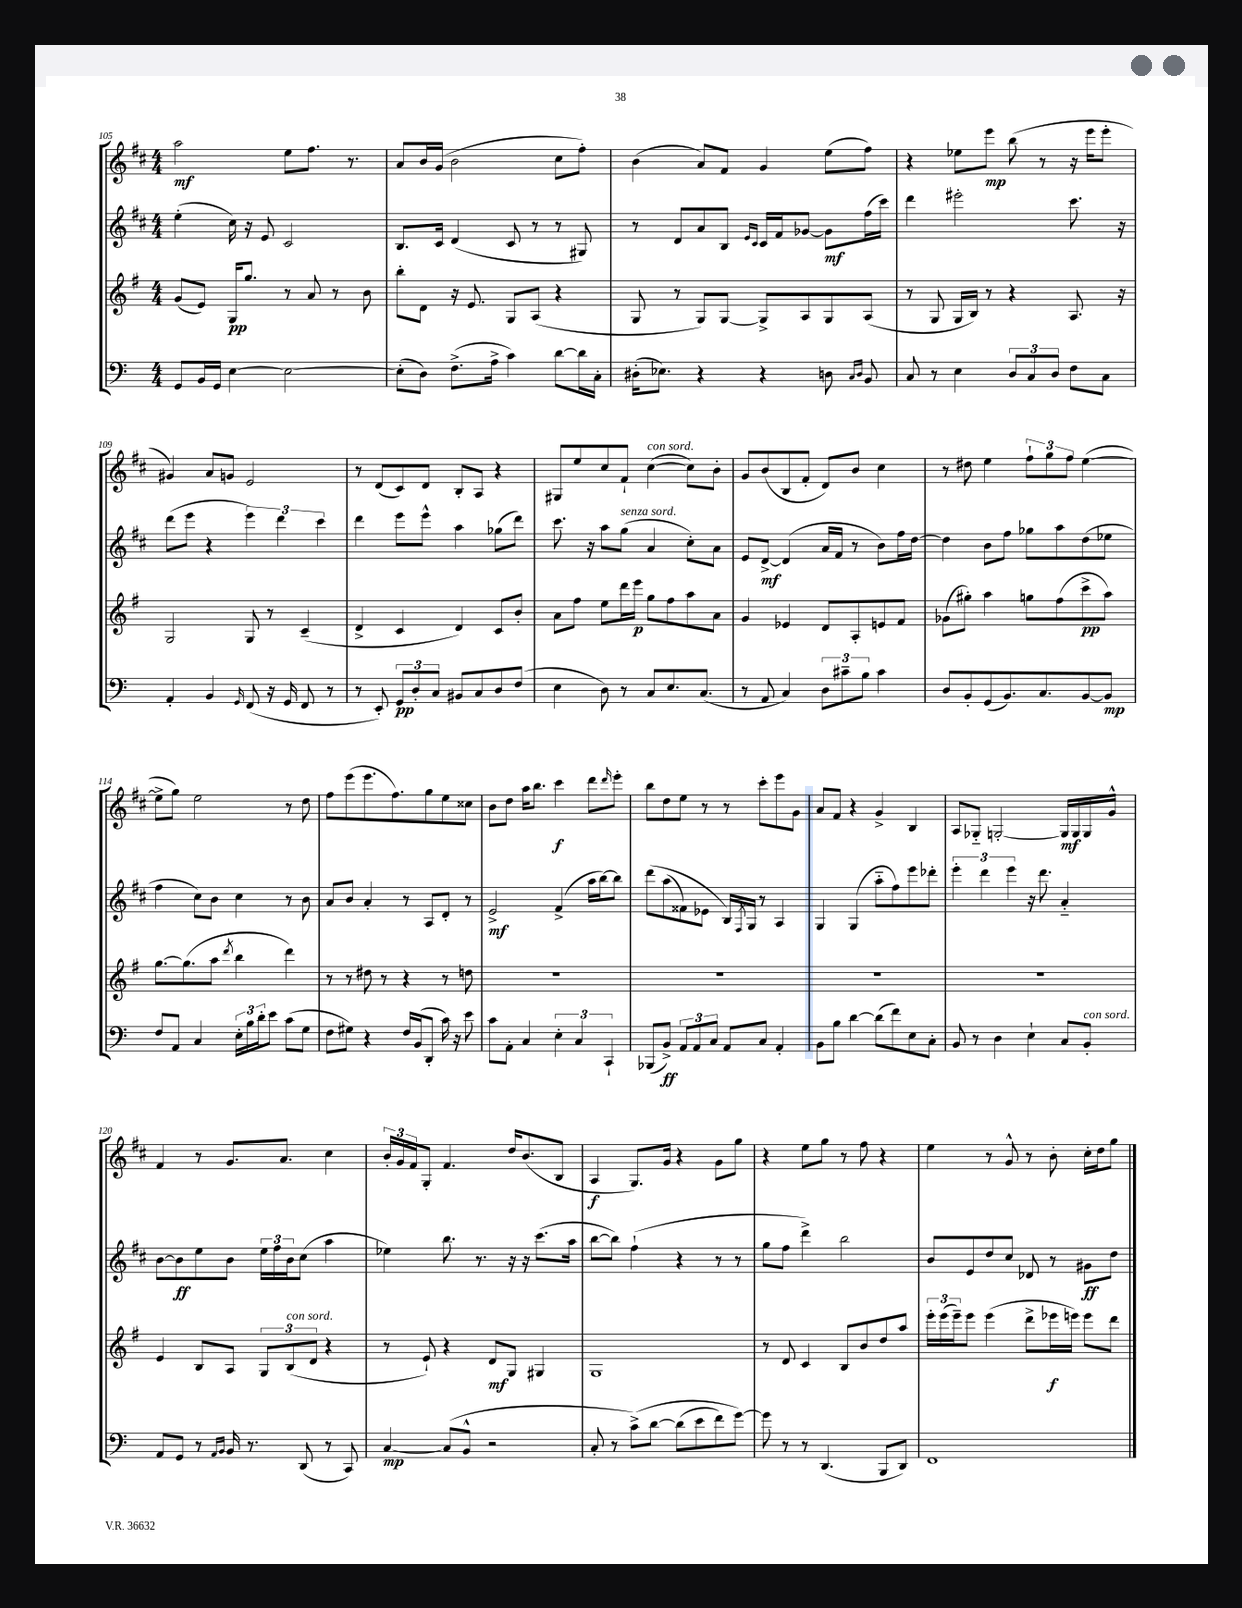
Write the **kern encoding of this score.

**kern	**dynam	**kern	**dynam	**kern	**dynam	**kern	**dynam
*part4	*part4	*part3	*part3	*part2	*part2	*part1	*part1
*staff4	*staff4	*staff3	*staff3	*staff2	*staff2	*staff1	*staff1
*clefF4	*	*clefG2	*	*clefG2	*	*clefG2	*
*k[]	*	*k[f#]	*	*k[f#c#]	*	*k[f#c#]	*
*M4/4	*	*M4/4	*	*M4/4	*	*M4/4	*
=105	=105	=105	=105	=105	=105	=105	=105
8GG/L	.	(8g/L	.	(4ee'\	.	2aa\	mf
16BB/L	.	8e/J)	.	.	.	.	.
16GG/JJ	.	.	.	.	.	.	.
[4E\	.	16G/KL	pp	16cc#\)	.	.	.
.	.	8.gg/J	.	16r	.	.	.
.	.	.	.	8e/	.	.	.
2E\_	.	8r	.	2c#/	.	8ee\L	.
.	.	8a/	.	.	.	8.ff#\J	.
.	.	8r	.	.	.	.	.
.	.	.	.	.	.	8.r	.
.	.	8b\	.	.	.	.	.
=106	=106	=106	=106	=106	=106	=106	=106
(8E'\L]	.	8bb'\L	.	8.B/L	.	8a/L	.
8D\J)	.	8d\J	.	.	.	16b/L	.
.	.	.	.	16c#/Jk	.	(16g/JJ	.
(8.F^\L	.	16r	.	(4d/	.	2b\	.
.	.	8.e/	.	.	.	.	.
16A^\Jk	.	.	.	.	.	.	.
4c\)	.	8G/L	.	8c#/	.	.	.
.	.	(8A/J	.	8r	.	.	.
[8d\L	.	4r	.	8r	.	8cc#\L	.
16d\L]	.	.	.	8G#X/)	.	8ff#'\J)	.
16C'\JJ	.	.	.	.	.	.	.
=107	=107	=107	=107	=107	=107	=107	=107
(16D#X'\KL	.	8G/	.	8r	.	(4b\	.
8.E-X\J)	.	.	.	.	.	.	.
.	.	8r	.	8d/L	.	.	.
4r	.	8G/L)	.	8a/	.	8a/L)	.
.	.	[8G/J	.	8B/J	.	8f#/J	.
.	.	.	.	16qqe/LL	.	.	.
.	.	.	.	16qqc#/JJ	.	.	.
4r	.	8G^/L]	.	16c#/LL	.	4g/	.
.	.	.	.	16f#/J	.	.	.
.	.	8A/	.	[8g-X/J	.	.	.
8Dn\	.	8G/	.	8g-\L]	mf	(8ee\L	.
16qqC/LL	.	.	.	.	.	.	.
16qqD/JJ	.	.	.	.	.	.	.
8BB/	.	(8A/J	.	(16ff#\L	.	8ff#\J)	.
.	.	.	.	16ccc#\JJ)	.	.	.
=108	=108	=108	=108	=108	=108	=108	=108
8C/	.	8r	.	4ddd\	.	4r	.
8r	.	8G/	.	.	.	.	.
4E\	.	16G/LL	.	2eee#X'\	.	8ee-X\L	.
.	.	16B/JJ)	.	.	.	.	.
.	.	8r	.	.	.	8eee\J	mp
12D/L	.	4r	.	.	.	(8bb\	.
12C/	.	.	.	.	.	.	.
.	.	.	.	.	.	8r	.
12D/J	.	.	.	.	.	.	.
8F\L	.	8.A/	.	8.ccc#\	.	16r	.
.	.	.	.	.	.	16eee\KL	.
8C\J	.	.	.	.	.	8eee'\J	.
.	.	16r	.	16r	.	.	.
!!LO:LB:g=z
=109	=109	=109	=109	=109	=109	=109	=109
4AA'/	.	2G/	.	(8ddd\L	.	4g#X/)	.
.	.	.	.	8eee\J	.	.	.
4BB/	.	.	.	4r	.	8a/L	.
.	.	.	.	.	.	8gn/J	.
16qqGG/	.	.	.	.	.	.	.
(8FF/	.	8G/	.	6eee\)	.	2e/	.
16r	.	8r	.	.	.	.	.
.	.	.	.	6ddd\	.	.	.
16GG/	.	.	.	.	.	.	.
8FF/	.	(4c~/	.	.	.	.	.
.	.	.	.	6ccc#\	.	.	.
8r	.	.	.	.	.	.	.
=110	=110	=110	=110	=110	=110	=110	=110
8r	.	4d^/	.	4ddd\	.	8r	.
8EE'/)	.	.	.	.	.	(8d/L	.
12GG/L	pp	4c/	.	8eee\L	.	8c#/)	.
12D'/	.	.	.	.	.	.	.
.	.	.	.	8eee^^\J	.	8d/J	.
12C/J	.	.	.	.	.	.	.
8BB#X/L	.	4d/)	.	4aa\	.	8B'/L	.
8C/	.	.	.	.	.	8A/J	.
8D/	.	8c/L	.	(8gg-X\L	.	4r	.
(8F/J	.	8b'/J	.	8ddd\J)	.	.	.
=111	=111	=111	=111	=111	=111	=111	=111
4E\	.	8a\L	.	8.ccc#\	.	8G#X/L	.
.	.	8ff#\J	.	.	.	8ee/	.
.	.	.	.	16r	.	.	.
8D\)	.	8ee\L	.	8aa\L	.	8cc#/	.
!	!	!	!	!LO:TX:a:i:t=senza sord.	!	!	!
8r	.	16ddd\L	.	(8gg\J	.	8f#`/J	.
.	.	16eee\JJ	p	.	.	.	.
!	!	!	!	!	!	!LO:TX:a:i:t=con sord.	!
8C/L	.	8gg\L	.	4a/	.	([4cc#\	.
8.E/	.	8ff#\	.	.	.	.	.
.	.	8aa\	.	8cc#'\L)	.	8cc#\L])	.
(8.C/J	.	.	.	.	.	.	.
.	.	8a\J	.	8a\J	.	8b'\J	.
=112	=112	=112	=112	=112	=112	=112	=112
8r	.	4g/	.	8e/L	.	8g/L	.
8AA/	.	.	.	[8d^/J	mf	(8b/	.
4C/)	.	4e-X/	.	(4d/]	.	8B/	.
.	.	.	.	.	.	8f#'/J	.
12D\L	.	8d/L	.	16a/LL	.	8d/L)	.
.	.	.	.	16f#/JJ	.	.	.
12c#X~\	.	.	.	.	.	.	.
.	.	8A'/	.	8r	.	8b/J	.
12B\J	.	.	.	.	.	.	.
4c#\	.	8en/	.	8b\L)	.	4cc#\	.
.	.	8f#/J	.	16ff#\L	.	.	.
.	.	.	.	[16dd\JJ	.	.	.
=113	=113	=113	=113	=113	=113	=113	=113
8D/L	.	(8g-X\L	.	4dd\]	.	8r	.
8BB'/	.	8gg#X'\J)	.	.	.	8dd#X\	.
(8GG/	.	4aa\	.	8b\L	.	4ee\	.
8.BB/)	.	.	.	8ff#\J	.	.	.
.	.	8ggn\L	.	8gg-X\L	.	12ff#`\L	.
8.C/	.	.	.	.	.	.	.
.	.	.	.	.	.	12gg\	.
.	.	(8ff#\	.	8aa\	.	.	.
.	.	.	.	.	.	12ff#\J	.
[8BB/	.	8ccc^\	pp	(8dd\	.	([4ee\	.
8BB/J]	mp	8aa\J)	.	8ee-X\J	.	.	.
!!LO:LB:g=z
=114	=114	=114	=114	=114	=114	=114	=114
8F/L	.	[8.gg\L	.	4ff#\	.	8ee^\L]	.
8AA/J	.	.	.	.	.	8gg\J)	.
.	.	(8.gg\]	.	.	.	.	.
4C/	.	.	.	8cc#\L)	.	2ee\	.
.	.	8aa\J	.	8b\J	.	.	.
.	.	8qddd/	.	.	.	.	.
24E'\LL	.	4bb\	.	4cc#\	.	.	.
24B\	.	.	.	.	.	.	.
24d'\J	.	.	.	.	.	.	.
8e\J	.	.	.	.	.	.	.
(8c\L	.	4ddd\)	.	8r	.	8r	.
8G\J	.	.	.	8b\	.	8dd\	.
=115	=115	=115	=115	=115	=115	=115	=115
8F\L	.	8r	.	8a/L	.	8ff#\L	.
8G#X\J)	.	8r	.	8b/J	.	(8eee\	.
4r	.	8dd#X\	.	4a'/	.	8.eee\	.
.	.	8r	.	.	.	.	.
.	.	.	.	.	.	8.ff#\)	.
16F/LL	.	4r	.	8r	.	.	.
(16BB/J	.	.	.	.	.	.	.
8DD'/J	.	.	.	8A/L	.	8gg\	.
16c\)	.	8r	.	8d'/J	.	8ee\	.
16r	.	.	.	.	.	.	.
8e\	.	8ddn\	.	8r	.	8cc##X\J	.
=116	=116	=116	=116	=116	=116	=116	=116
8c\L	.	1r	.	2e^/	mf	8b\L	.
8AA'\J	.	.	.	.	.	8dd\J	.
4C/	.	.	.	.	.	16aa\KL	.
.	.	.	.	.	.	8.bb\J	.
6E'\	.	.	.	(4f#^/	.	4ccc#\	f
6C/	.	.	.	.	.	.	.
.	.	.	.	16aa\LL	.	8ddd\L	.
.	.	.	.	[16bb\J)	.	.	.
6CC`/	.	.	.	.	.	.	.
.	.	.	.	.	.	16qqddd/	.
.	.	.	.	8bb\J]	.	8eee'\J	.
=117	=117	=117	=117	=117	=117	=117	=117
(8BBB-X/L	.	1r	.	(8ddd\L	.	8bb\L	.
8BB^/J)	ff	.	.	(8aa\	.	8dd\	.
12AA/L	.	.	.	8f##X\)	.	8ee\J	.
12AA/	.	.	.	.	.	.	.
.	.	.	.	8e-X\J	.	8r	.
12C/J	.	.	.	.	.	.	.
8AA/L	.	.	.	16B/LL)	.	8r	.
.	.	.	.	8qF#/	.	.	.
.	.	.	.	16G/JJ	.	.	.
8C/J	.	.	.	8r	.	8ccc#'\L	.
4AA'/	.	.	.	4A/	.	8eee\	.
.	.	.	.	.	.	8g\J	.
=118	=118	=118	=118	=118	=118	=118	=118
8BB\L	.	1r	.	4G/	.	8a/L	.
8B\J	.	.	.	.	.	8f#/J	.
[4d\	.	.	.	(4G/	.	4r	.
(8d\L]	.	.	.	8aa\L	.	4g^/	.
8f\)	.	.	.	8ff#\)	.	.	.
8E\	.	.	.	8eee\	.	4B/	.
8C'\J	.	.	.	8ddd-X'\J	.	.	.
=119	=119	=119	=119	=119	=119	=119	=119
8BB/	.	1r	.	6eee'\	.	8A/L	.
8r	.	.	.	.	.	8G-X/J	.
.	.	.	.	6ddd\	.	.	.
4D\	.	.	.	.	.	[2Gn'/	.
.	.	.	.	6eee\	.	.	.
4E`\	.	.	.	16r	.	.	.
.	.	.	.	8.ddd\	.	.	.
8C/L	.	.	.	4a/	.	16G/LL]	mf
.	.	.	.	.	.	16G/	.
!LO:TX:a:i:t=con sord.	!	!	!	!	!	!	!
8BB'/J	.	.	.	.	.	16G/	.
.	.	.	.	.	.	16g^^/JJ	.
!!LO:LB:g=z
=120	=120	=120	=120	=120	=120	=120	=120
8AA/L	.	4e/	.	[8b\L	.	4f#/	.
8GG/J	.	.	.	8b\]	ff	.	.
8r	.	8B/L	.	8ee\	.	8r	.
16qqAA/LL	.	.	.	.	.	.	.
16qqBB/JJ	.	.	.	.	.	.	.
16BB/	.	8A/J	.	8b\J	.	8.g/L	.
8.r	.	.	.	.	.	.	.
.	.	12G/L	.	24ee\LL	.	.	.
.	.	.	.	24ff#\	.	.	.
.	.	.	.	.	.	8.a/J	.
!	!	!LO:TX:a:i:t=con sord.	!	!	!	!	!
.	.	(12B/	.	24b\J	.	.	.
(8DD/	.	.	.	(8cc#\J	.	.	.
.	.	12d/J	.	.	.	.	.
8r	.	4r	.	4aa\	.	4cc#\	.
8CC/)	.	.	.	.	.	.	.
=121	=121	=121	=121	=121	=121	=121	=121
[4C/	mp	8r	.	4ee-X\)	.	24b'/LL	.
.	.	.	.	.	.	24g/	.
.	.	.	.	.	.	24f#/J	.
.	.	8e`/)	.	.	.	8G'/J	.
(8C/L]	.	4r	.	8.bb\	.	4.f#/	.
8BB^^/J	.	.	.	.	.	.	.
.	.	.	.	8.r	.	.	.
2r	.	8d/L	mf	.	.	.	.
.	.	8G/J	.	16r	.	16dd/KL	.
.	.	.	.	16r	.	(8.b/	.
.	.	4G#X/	.	(8.ccc#\L	.	.	.
.	.	.	.	.	.	8B/J	.
.	.	.	.	16aa\Jk	.	.	.
=122	=122	=122	=122	=122	=122	=122	=122
8C'/	.	1G	.	[8bb\L	.	4A/	f
8r	.	.	.	8bb\J])	.	.	.
(8c^\L)	.	.	.	(4ff#`\	.	8.G/L)	.
[8d\J	.	.	.	.	.	.	.
.	.	.	.	.	.	16g/Jk	.
(8d\L]	.	.	.	4r	.	4r	.
8e\	.	.	.	.	.	.	.
8f\)	.	.	.	8r	.	8g\L	.
[8g\J)	.	.	.	8r	.	8gg\J	.
=123	=123	=123	=123	=123	=123	=123	=123
8g\]	.	8r	.	8gg\L	.	4r	.
8r	.	8d/	.	8ff#\J	.	.	.
8r	.	4c/	.	4ddd^\)	.	8ee\L	.
(4.DD/	.	.	.	.	.	8gg\J	.
.	.	8B/L	.	2bb\	.	8r	.
.	.	8b/	.	.	.	8ff#\	.
8BBB/L	.	8dd/	.	.	.	4r	.
8DD/J)	.	8aa/J	.	.	.	.	.
=124	=124	=124	=124	=124	=124	=124	=124
1FF	.	24eee'\LL	.	8b/L	.	4ee\	.
.	.	(24eee\	.	.	.	.	.
.	.	24eee~\J)	.	.	.	.	.
.	.	8eee\J	.	8e/	.	.	.
.	.	(4eee\	.	8dd/	.	8r	.
.	.	.	.	8cc#/J	.	8g^^/	.
.	.	8ddd^\L	.	8d-X/	.	8r	.
.	.	16eee-X\L	f	8r	.	8b'\	.
.	.	16eeen\JJ)	.	.	.	.	.
.	.	8eee\L	.	8g#X\L	ff	16cc#'\LL	.
.	.	.	.	.	.	16dd\J	.
.	.	8ddd\J	.	8dd\J	.	8gg\J	.
==	==	==	==	==	==	==	==
*-	*-	*-	*-	*-	*-	*-	*-
